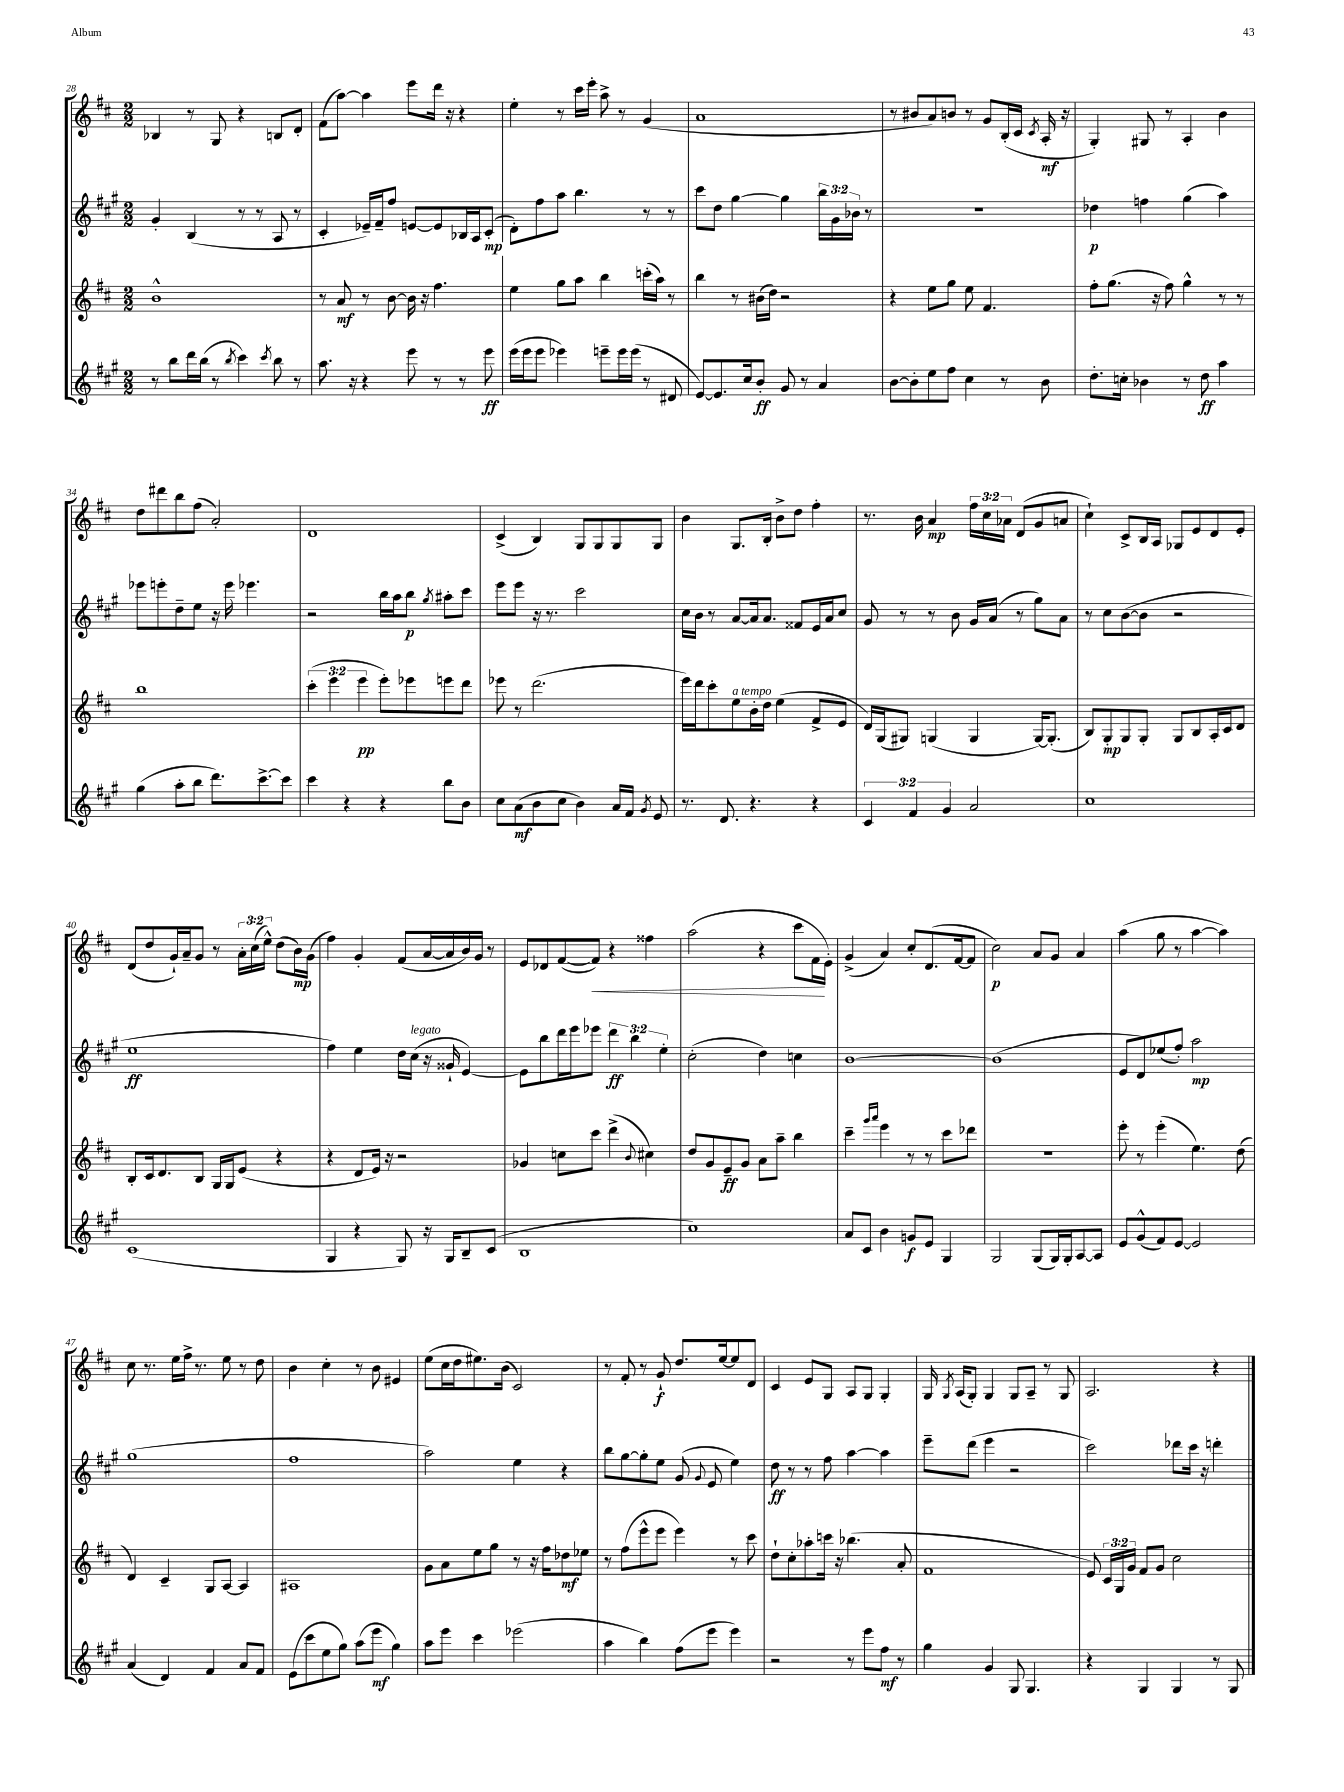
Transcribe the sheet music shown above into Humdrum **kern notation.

**kern	**dynam	**kern	**dynam	**kern	**dynam	**kern	**dynam
*part4	*part4	*part3	*part3	*part2	*part2	*part1	*part1
*staff4	*staff4	*staff3	*staff3	*staff2	*staff2	*staff1	*staff1
*clefG2	*	*clefG2	*	*clefG2	*	*clefG2	*
*k[f#c#g#]	*	*k[f#c#]	*	*k[f#c#g#]	*	*k[f#c#]	*
*M2/2	*	*M2/2	*	*M2/2	*	*M2/2	*
=28	=28	=28	=28	=28	=28	=28	=28
8r	.	1b^^	.	4g#'/	.	4B-X/	.
8bb\L	.	.	.	.	.	.	.
16ddd\L	.	.	.	(4B/	.	8r	.
(16bb\JJ	.	.	.	.	.	.	.
8r	.	.	.	.	.	8G/	.
8qbb/	.	.	.	.	.	.	.
4ccc#\)	.	.	.	8r	.	4r	.
.	.	.	.	8r	.	.	.
8qccc#/	.	.	.	.	.	.	.
8bb\	.	.	.	8A/	.	8Bn/L	.
8r	.	.	.	8r	.	8d'/J	.
=29	=29	=29	=29	=29	=29	=29	=29
8.aa\	.	8r	.	4c#'/	.	(8f#\L	.
.	.	8a/	mf	.	.	[8aa\J)	.
16r	.	.	.	.	.	.	.
4r	.	8r	.	16e-X~/LL)	.	4aa\]	.
.	.	.	.	16f#~/J	.	.	.
.	.	[8b\	.	8ff#/J	.	.	.
8eee\	.	16b\]	.	[8en/L	.	8eee\L	.
.	.	16r	.	.	.	.	.
8r	.	4.ff#\	.	8e/]	.	16ddd\Jk	.
.	.	.	.	.	.	16r	.
8r	.	.	.	16B-X/L	.	4r	.
.	.	.	.	16A/J	.	.	.
8eee\	ff	.	.	(8c#'/J	mp	.	.
=30	=30	=30	=30	=30	=30	=30	=30
(16eee\LL	.	4ee\	.	8d'\L)	.	4ee'\	.
16eee\J	.	.	.	.	.	.	.
8eee\J	.	.	.	8ff#\	.	.	.
4eee-X\)	.	8gg\L	.	8aa\J	.	8r	.
.	.	8aa\J	.	4.bb\	.	16ccc#\LL	.
.	.	.	.	.	.	16eee'\JJ	.
8eeen~\L	.	4bb\	.	.	.	8aa^\	.
16eee\L	.	.	.	.	.	8r	.
(16eee\JJ	.	.	.	.	.	.	.
8r	.	(16cccn'\LL	.	8r	.	(4g/	.
.	.	16aa\JJ)	.	.	.	.	.
8d#X/	.	8r	.	8r	.	.	.
=31	=31	=31	=31	=31	=31	=31	=31
[8e/L)	.	4bb\	.	8ccc#\L	.	1a	.
8.e/]	.	.	.	8dd\J	.	.	.
.	.	8r	.	[4gg#\	.	.	.
16cc#/k	.	.	.	.	.	.	.
8b'/J	ff	(16b#X\LL	.	.	.	.	.
.	.	16dd\JJ)	.	.	.	.	.
8g#/	.	2r	.	4gg#\]	.	.	.
8r	.	.	.	.	.	.	.
4a/	.	.	.	24bb\LL	.	.	.
.	.	.	.	24g#\	.	.	.
.	.	.	.	24b-X\JJ	.	.	.
.	.	.	.	8r	.	.	.
=32	=32	=32	=32	=32	=32	=32	=32
[8b\L	.	4r	.	1r	.	8r	.
8b'\]	.	.	.	.	.	8b#X/L	.
8ee\	.	8ee\L	.	.	.	8a/)	.
8ff#\J	.	8gg\J	.	.	.	8bn/J	.
4cc#\	.	8ee\	.	.	.	8r	.
.	.	4.f#/	.	.	.	8g/L	.
8r	.	.	.	.	.	(16B'/L	.
.	.	.	.	.	.	16c#/JJ	.
.	.	.	.	.	.	8qc#/	.
8b\	.	.	.	.	.	16A'/	mf
.	.	.	.	.	.	16r	.
=33	=33	=33	=33	=33	=33	=33	=33
8.dd'\L	.	8ff#'\L	.	4dd-X\	p	4G'/)	.
.	.	(8.gg\J	.	.	.	.	.
16ccn'\Jk	.	.	.	.	.	.	.
4b-X\	.	.	.	4ffn\	.	8G#X/	.
.	.	16r	.	.	.	.	.
.	.	8ff#\)	.	.	.	8r	.
8r	.	4gg^^\	.	(4gg#\	.	4A'/	.
8dd\	ff	.	.	.	.	.	.
4aa\	.	8r	.	4aa\)	.	4b\	.
.	.	8r	.	.	.	.	.
!!LO:LB:g=z
=34	=34	=34	=34	=34	=34	=34	=34
(4gg#\	.	1bb	.	8eee-X\L	.	8dd\L	.
.	.	.	.	8eeen'\	.	8ddd#X\	.
8aa'\L	.	.	.	8dd~\	.	8bb\	.
8bb\J	.	.	.	8ee\J	.	(8ff#\J	.
8.ddd\L)	.	.	.	16r	.	2a'/)	.
.	.	.	.	16eee\	.	.	.
.	.	.	.	4.eee-X\	.	.	.
[8.ccc#^\	.	.	.	.	.	.	.
8ccc#\J]	.	.	.	.	.	.	.
=35	=35	=35	=35	=35	=35	=35	=35
4ccc#\	.	(6ccc#'\	.	2r	.	1d	.
.	.	6eee\	.	.	.	.	.
4r	.	.	.	.	.	.	.
.	.	6eee\	pp	.	.	.	.
4r	.	8eee'\L)	.	16bb\LL	.	.	.
.	.	.	.	16aa\J	.	.	.
.	.	8eee-X\	.	8bb\J	p	.	.
.	.	.	.	8qgg#/	.	.	.
8bb\L	.	8eeen\	.	8aa#X'\L	.	.	.
8b\J	.	8ddd\J	.	8ccc#\J	.	.	.
=36	=36	=36	=36	=36	=36	=36	=36
8cc#\L	.	8eee-X\	.	8eee\L	.	(4c#^/	.
(8a\	mf	8r	.	8eee\J	.	.	.
8b\	.	(2.ddd\	.	16r	.	4B/)	.
.	.	.	.	8.r	.	.	.
8cc#\J	.	.	.	.	.	.	.
4b\)	.	.	.	2ccc#\	.	8G/L	.
.	.	.	.	.	.	8G/	.
16a/LL	.	.	.	.	.	8G/	.
16f#/JJ	.	.	.	.	.	.	.
8qg#/	.	.	.	.	.	.	.
8e/	.	.	.	.	.	8G/J	.
=37	=37	=37	=37	=37	=37	=37	=37
8.r	.	16eee\LL)	.	16cc#\LL	.	4b\	.
.	.	16ddd\J	.	16b\JJ	.	.	.
.	.	8ccc#'\	.	8r	.	.	.
8.d/	.	.	.	.	.	.	.
!	!	!LO:TX:a:i:t=a tempo	!	!	!	!	!
.	.	8ee\	.	[8a/L	.	8.G/L	.
4.r	.	16b'\L	.	16a/k]	.	.	.
.	.	16dd\JJ	.	8.a/J	.	16B'/Jk	.
.	.	(4ee\	.	.	.	8b^\L	.
.	.	.	.	8f##X/L	.	8dd\J	.
4r	.	8f#^/L	.	16e/L	.	4ff#'\	.
.	.	.	.	16a/J	.	.	.
.	.	8e/J	.	8cc#/J	.	.	.
=38	=38	=38	=38	=38	=38	=38	=38
6c#/	.	16d/LL)	.	8g#/	.	8.r	.
.	.	(16G/J	.	.	.	.	.
.	.	8G#X/J)	.	8r	.	.	.
6f#/	.	.	.	.	.	.	.
.	.	.	.	.	.	16b\	.
.	.	(4Gn/	.	8r	.	4a/	mp
6g#/	.	.	.	.	.	.	.
.	.	.	.	8b\	.	.	.
2a/	.	4G/	.	16g#/LL	.	24ff#\LL	.
.	.	.	.	.	.	24cc#\	.
.	.	.	.	(16a/JJ	.	.	.
.	.	.	.	.	.	24a-X\JJ	.
.	.	.	.	8r	.	(8d/L	.
.	.	[16G/KL)	.	8gg#\L)	.	8g/	.
.	.	(8.G'/J]	.	.	.	.	.
.	.	.	.	8a\J	.	8an/J	.
=39	=39	=39	=39	=39	=39	=39	=39
1cc#	.	8B/L)	.	8r	.	4cc#`\)	.
.	.	8G'/	mp	8cc#\L	.	.	.
.	.	8G/	.	([8b\	.	8c#^/L	.
.	.	8G'/J	.	8b\J]	.	16B/L	.
.	.	.	.	.	.	16A/JJ	.
.	.	8G/L	.	2r	.	8G-X/L	.
.	.	8B/	.	.	.	8e/	.
.	.	16A'/L	.	.	.	8d/	.
.	.	16c#/J	.	.	.	.	.
.	.	8d/J	.	.	.	8e'/J	.
!!LO:LB:g=z
=40	=40	=40	=40	=40	=40	=40	=40
(1c#	.	8B'/L	.	1ee	ff	(8d/L	.
.	.	16c#/k	.	.	.	8dd/	.
.	.	8.d/	.	.	.	.	.
.	.	.	.	.	.	16g`/L)	.
.	.	.	.	.	.	16a~/J	.
.	.	8B/J	.	.	.	8g/J	.
.	.	16G/LL	.	.	.	8r	.
.	.	16G/J	.	.	.	.	.
.	.	(8e/J	.	.	.	24a'\LL	.
.	.	.	.	.	.	(24cc#\	.
.	.	.	.	.	.	24ee^^\JJ)	.
.	.	4r	.	.	.	(8dd\L	.
.	.	.	.	.	.	16b\L)	mp
.	.	.	.	.	.	(16g\JJ	.
=41	=41	=41	=41	=41	=41	=41	=41
4G#/	.	4r	.	4ff#\)	.	4ff#\)	.
4r	.	8d/L	.	4ee\	.	4g'/	.
.	.	16e/Jk)	.	.	.	.	.
.	.	16r	.	.	.	.	.
8G#/)	.	2r	.	16dd\LL	.	(8f#/L	.
!	!	!	!	!LO:TX:a:i:t=legato	!	!	!
.	.	.	.	(16cc#\JJ	.	.	.
16r	.	.	.	16r	.	[16a/L	.
16G#/KL	.	.	.	16g##X`/	.	16a/]	.
8B~/	.	.	.	[4e/)	.	16b/)	.
.	.	.	.	.	.	16g/JJ	.
(8c#/J	.	.	.	.	.	8r	.
=42	=42	=42	=42	=42	=42	=42	=42
1B	.	4g-X/	.	8e\L]	.	8e/L	.
.	.	.	.	8bb\	.	8d-X/	.
.	.	8ccn\L	.	16ddd\L	.	([8f#/	.
.	.	.	.	16eee\J	.	.	.
!	!	!	!	!	!	!	!LO:HP:b
.	.	8ccc#\J	.	8eee-X\J	.	8f#/J])	<
.	.	(4ddd^\	.	6ddd\	ff	4r	.
.	.	.	.	6bb\	.	.	.
.	.	8qqb/	.	.	.	.	.
.	.	4cc#X\)	.	.	.	4ff##X\	.
.	.	.	.	6ee'\	.	.	.
=43	=43	=43	=43	=43	=43	=43	=43
1cc#)	.	8dd/L	.	(2cc#'\	.	(2aa\	.
.	.	8g/	.	.	.	.	.
.	.	8e~/	ff	.	.	.	.
.	.	8g/J	.	.	.	.	.
.	.	8a\L	.	4dd\)	.	4r	.
.	.	8aa~\J	.	.	.	.	.
.	.	4bb\	.	4ccn\	.	8ccc#\L	.
.	.	.	.	.	.	16f#\L	.
.	.	.	.	.	.	16e'\JJ)	[
=44	=44	=44	=44	=44	=44	=44	=44
8a/L	.	4ccc#~\	.	[1b	.	(4g^/	.
8c#/J	.	.	.	.	.	.	.
.	.	16qqggg/LL	.	.	.	.	.
.	.	16qqaaa/JJ	.	.	.	.	.
4b\	.	4eee\	.	.	.	4a/)	.
8gn/L	f	8r	.	.	.	8cc#'/L	.
8e/J	.	8r	.	.	.	(8.d/	.
4G#/	.	8ccc#\L	.	.	.	.	.
.	.	.	.	.	.	[16f#/k	.
.	.	8ddd-X\J	.	.	.	8f#/J]	.
=45	=45	=45	=45	=45	=45	=45	=45
2G#/	.	1r	.	(1b]	.	2cc#\)	p
(8G#/L	.	.	.	.	.	8a/L	.
16G#/L)	.	.	.	.	.	8g/J	.
16G#'/J	.	.	.	.	.	.	.
[8A/	.	.	.	.	.	4a/	.
8A/J]	.	.	.	.	.	.	.
=46	=46	=46	=46	=46	=46	=46	=46
8e/L	.	8eee'\	.	8e/L	.	(4aa\	.
(8g#^^/	.	8r	.	8d/)	.	.	.
8f#/)	.	(4eee'\	.	(8ee-X/	.	8gg\	.
[8e/J	.	.	.	8ff#'/J)	.	8r	.
2e/]	.	4.ee\)	.	2aa\	mp	[4aa\	.
.	.	.	.	.	.	4aa\])	.
.	.	(8dd\	.	.	.	.	.
!!LO:LB:g=z
=47	=47	=47	=47	=47	=47	=47	=47
(4a/	.	4d/)	.	(1gg#	.	8cc#\	.
.	.	.	.	.	.	8.r	.
4d/)	.	4c#~/	.	.	.	.	.
.	.	.	.	.	.	16ee\LL	.
.	.	.	.	.	.	16ff#^\JJ	.
.	.	.	.	.	.	8.r	.
4f#/	.	8G/L	.	.	.	.	.
.	.	[8A/J	.	.	.	8ee\	.
8a/L	.	4A/]	.	.	.	8r	.
8f#/J	.	.	.	.	.	8dd\	.
=48	=48	=48	=48	=48	=48	=48	=48
(8e\L	.	1A#X	.	1ff#	.	4b\	.
8ccc#\	.	.	.	.	.	.	.
8ee\	.	.	.	.	.	4cc#'\	.
8gg#\J)	.	.	.	.	.	.	.
(8aa\L	.	.	.	.	.	8r	.
8eee\J	mf	.	.	.	.	8b\	.
4gg#\)	.	.	.	.	.	4e#X/	.
=49	=49	=49	=49	=49	=49	=49	=49
8aa\L	.	8g\L	.	2aa\)	.	(8ee\L	.
8eee\J	.	8a\	.	.	.	16cc#\L	.
.	.	.	.	.	.	16dd\J	.
4ccc#\	.	8ee\	.	.	.	8.ee#X\)	.
.	.	8gg\J	.	.	.	.	.
.	.	.	.	.	.	(16b\Jk	.
(2eee-X\	.	8r	.	4ee\	.	2c#/)	.
.	.	16r	.	.	.	.	.
.	.	16ff#\KL	.	.	.	.	.
.	.	8dd-X\	mf	4r	.	.	.
.	.	8ee-X\J	.	.	.	.	.
=50	=50	=50	=50	=50	=50	=50	=50
4aa\	.	8r	.	8bb\L	.	8r	.
.	.	(8ff#\L	.	[8gg#\	.	8f#'/	.
4bb\)	.	8eee^^\	.	8gg#'\]	.	8r	.
.	.	8eee\J	.	8ee\J	.	8g`/	f
(8ff#\L	.	4eee\)	.	(8g#/	.	8.dd/L	.
.	.	.	.	8qqg#/	.	.	.
8eee\J	.	.	.	8e/	.	.	.
.	.	.	.	.	.	[16ee/k	.
4eee\)	.	8r	.	4ee\)	.	8ee/]	.
.	.	8ccc#\	.	.	.	8d/J	.
=51	=51	=51	=51	=51	=51	=51	=51
2r	.	8dd`\L	.	8dd\	ff	4c#/	.
.	.	8cc#'\	.	8r	.	.	.
.	.	8aa-X'\	.	8r	.	8e/L	.
.	.	16cccn\Jk	.	8ff#\	.	8G/J	.
.	.	16r	.	.	.	.	.
8r	.	(4.bb-X\	.	[4aa\	.	8A/L	.
8eee\L	.	.	.	.	.	8G/J	.
8ff#\J	mf	.	.	4aa\]	.	4G'/	.
8r	.	8a'/	.	.	.	.	.
=52	=52	=52	=52	=52	=52	=52	=52
4gg#\	.	1f#	.	8eee~\L	.	16G/	.
.	.	.	.	.	.	8qG/	.
.	.	.	.	.	.	(16A/KL	.
.	.	.	.	(8ddd\J	.	8G'/J)	.
4g#/	.	.	.	4eee\	.	4G/	.
8G#/	.	.	.	2r	.	8G/L	.
4.G#/	.	.	.	.	.	8A~/J	.
.	.	.	.	.	.	8r	.
.	.	.	.	.	.	8G/	.
=53	=53	=53	=53	=53	=53	=53	=53
4r	.	8e/)	.	2ccc#\)	.	2.A/	.
.	.	24c#/LL	.	.	.	.	.
.	.	24G/	.	.	.	.	.
.	.	24g/JJ	.	.	.	.	.
4G#/	.	8f#/L	.	.	.	.	.
.	.	8g/J	.	.	.	.	.
4G#/	.	2cc#\	.	8ddd-X\L	.	.	.
.	.	.	.	16ccc#\Jk	.	.	.
.	.	.	.	16r	.	.	.
8r	.	.	.	4dddn'\	.	4r	.
8G#/	.	.	.	.	.	.	.
==	==	==	==	==	==	==	==
*-	*-	*-	*-	*-	*-	*-	*-
